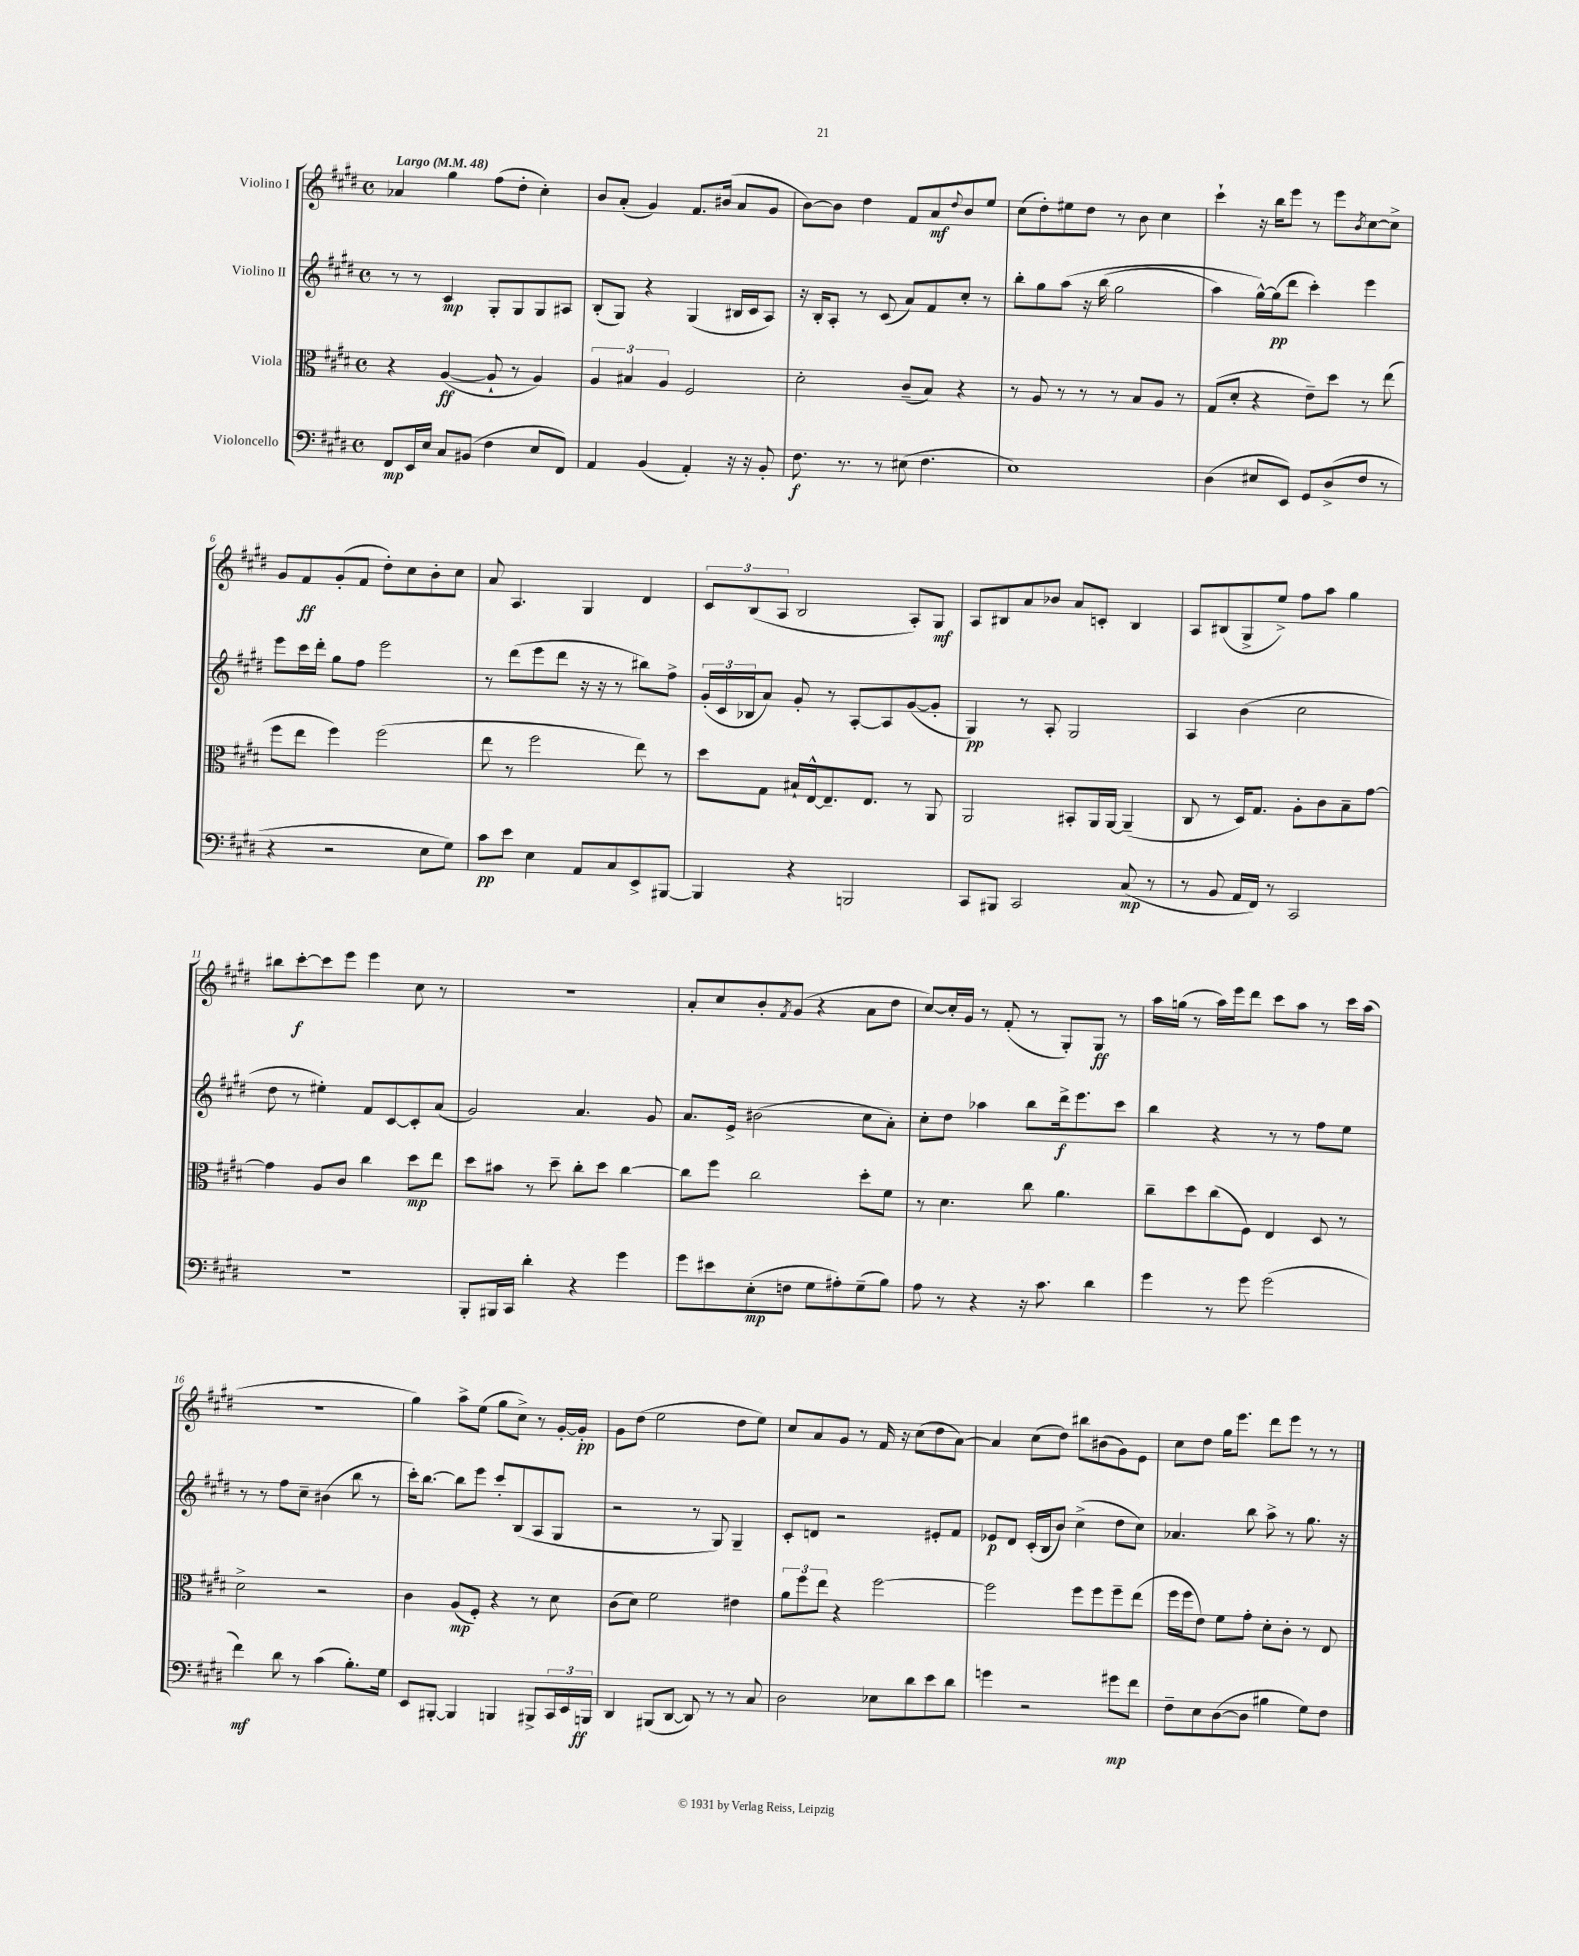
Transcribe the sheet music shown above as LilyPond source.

<<
\new StaffGroup <<
\new Staff = "s0" \with { instrumentName = "Violino I" } {
    \clef treble \key e \major \defaultTimeSignature \time 4/4 \tempo "Largo" 4 = 48
    aes'4 gis''4 fis''8( dis''8-. cis''4-.) |
    b'8 a'8-.( gis'4) fis'8. bis'16( a'8 gis'8 |
    b'8~) b'8 dis''4 fis'8 a'8\mf \appoggiatura { dis''8 } b'8 e''8 |
    cis''8( dis''8-.) eis''8 dis''8 r8 b'8 cis''4 |
    cis'''4-! r16 b''16 e'''8 r8 e'''8 \acciaccatura { b'8 } cis''8~ cis''8-> |
    gis'8 fis'8\ff gis'8-.( fis'8 dis''8-.) cis''8 b'8-. cis''8 |
    a'8 a4. gis4 dis'4 |
    \tuplet 3/2 { cis'8 b8( a8 } b2 a8-.) gis8\mf |
    a8 bis8 a'8 bes'8 a'8 c'8-. bis4 |
    a8 bis8( gis8-> e''8->) fis''8 a''8 gis''4 |
    bis''8 cis'''8~-.\f cis'''8 e'''8 e'''4 cis''8 r8 |
    R1 |
    a'8-. cis''8 b'8-. \acciaccatura { fis'8 } gis'8( r4 a'8 dis''8 |
    cis''8~) cis''16-. gis'16 r8 fis'8-.( r8 gis8-.) gis8\ff r8 |
    a''16 g''16( r8 a''16) e'''16 dis'''8 cis'''8 a''8 r8 cis'''16 a''16( |
    R1 |
    gis''4) a''8-> e''8( gis''8 cis''8->) r8 gis'16~-. gis'16-.\pp |
    gis'8 dis''8( e''2 dis''8 e''8) |
    cis''8 a'8 gis'8 r8 fis'16 r16 cis''8( dis''8 a'8~) |
    a'4 cis''8( dis''8) bis''8 bis'8( gis'8) e'8 |
    cis''8 dis''8 gis''16 e'''8. dis'''8 e'''8 r8 r8 \bar "|." |
}
\new Staff = "s1" \with { instrumentName = "Violino II" } {
    \clef treble \key e \major \defaultTimeSignature \time 4/4
    r8 r8 cis'4\mp gis8-. gis8 gis8 ais8 |
    b8-.( gis8) r4 gis4( bis16 cis'16 a8) |
    r16 b16-. a8-. r8 cis'8( a'8) fis'8 cis''8-. r8 |
    b''8-. gis''8 a''8\( r16 b''16( gis''2 |
    a''4) gis''16~-^\) gis''16\pp( dis'''8 cis'''4-.) e'''4 |
    e'''8 cis'''16 dis'''16-. gis''8 fis''8 e'''2 |
    r8 dis'''8( e'''8 dis'''8 r16 r16 r8 bis''8) fis''8-> |
    \tuplet 3/2 { gis'16-.( cis'16 bes16 } a'8) gis'8-. r8 a8~-. a8 gis'8~( gis'8-. |
    gis4\pp) r8 a8-. gis2 |
    a4 b'4( cis''2 |
    dis''8 r8 eis''4-.) fis'8 cis'8~ cis'8-. a'8( |
    gis'2) a'4. gis'8 |
    a'8. e'16-> bis'2( cis''8 a'8-.) |
    cis''8-. dis''8 aes''4 b''8 dis'''16->\f e'''8. cis'''8 |
    b''4 r4 r8 r8 fis''8 e''8 |
    r8 r8 fis''8 cis''8-- bis'4( b''8 r8 |
    cis'''16-.) b''8.~ b''8 e'''8 cis'''8-. b8( a8 gis8 |
    r2 r8 gis8) gis4-- |
    cis'8-. d'8 r2 eis'8-. fis'8 |
    ees'8\p dis'8 cis'16-.( b16 b'8) cis''4->( dis''8 cis''8) |
    aes'4. b''8 a''8-> r8 gis''8. r16 \bar "|." |
}
\new Staff = "s2" \with { instrumentName = "Viola" } {
    \clef alto \key e \major \defaultTimeSignature \time 4/4
    r4 a4~\ff( a8-! r8 a4) |
    \tuplet 3/2 { a4 bis4 a4 } fis2 |
    dis'2-. cis'8--( b8) r4 |
    r8 a8 r8 r8 r8 b8 a8 r8 |
    gis8( dis'8-. r4 e'8--) dis''8 r8 e''8( |
    fis''8 e''8 fis''4) fis''2( |
    e''8 r8 fis''2 e''8) r8 |
    dis''8 gis8 bis16-! e16~-^ e8.-- e8. r8 a,8 |
    a,2 bis,8-. a,16 a,16~ a,4--( |
    cis8 r8 dis16) gis8. a8-. cis'8 b8-- gis'8~ |
    gis'4 a8 cis'8 cis''4 dis''8\mp e''8 |
    dis''8 bis'8 r8 dis''8-- cis''8-. dis''8 cis''4~ |
    cis''8 fis''8 cis''2 dis''8-. fis'8 |
    r8 dis'4. cis''8 a'4. |
    cis''8-- dis''8 cis''8( fis8) e4 dis8 r8 |
    dis'2-> r2 |
    cis'4 a8\mp( fis8-.) r4 r8 dis'8 |
    cis'8( dis'8) fis'2 eis'4 |
    \tuplet 3/2 { a'8 fis''8 e''8 } r4 fis''2~ |
    fis''2 fis''8 fis''8 fis''8-- e''8( |
    fis''16 fis''16 e'8) fis'8 gis'8-. dis'8-. cis'8-. r8 e8 \bar "|." |
}
\new Staff = "s3" \with { instrumentName = "Violoncello" } {
    \clef bass \key e \major \defaultTimeSignature \time 4/4
    fis,8\mp e,16 e16 cis8 bis,8( fis4 e8 fis,8) |
    a,4 b,4( a,4-.) r16 r16 b,8-. |
    fis8.\f r8. r8 eis8( fis4. |
    e1) |
    dis4( eis8 e,8) gis,8 dis8->( fis8 r8 |
    r4 r2 e8 gis8) |
    cis'8\pp e'8 e4 a,8 cis8 e,8-> bis,,8~ |
    bis,,4 r4 b,,2 |
    cis,8 bis,,8 cis,2 cis8\mp( r8 |
    r8 b,8 a,16 fis,16) r8 cis,2 |
    R1 |
    b,,8-. bis,,16 cis,16 dis'4-. r4 gis'4 |
    gis'8 eis'8 e8-.\mp( f8 gis8 ais8-.) gis8--( b8) |
    a8 r8 r4 r16 cis'8. dis'4 |
    gis'4 r8 gis'8 gis'2( |
    fis'4\mf) dis'8 r8 cis'4( b8.-.) gis16 |
    e,8 bis,,8~-. bis,,4 b,,4 bis,,8-> \tuplet 3/2 { cis,16 e,16 b,,16\ff } |
    dis,4 bis,,8( dis,8~ dis,8) r8 r8 cis8 |
    dis2 ees8 dis'8 e'8 dis'8 |
    g'4 r2 gis'8\mp fis'8 |
    fis8-- e8 dis8~( dis8 bis4 gis8) fis8 \bar "|." |
}
>>
>>
